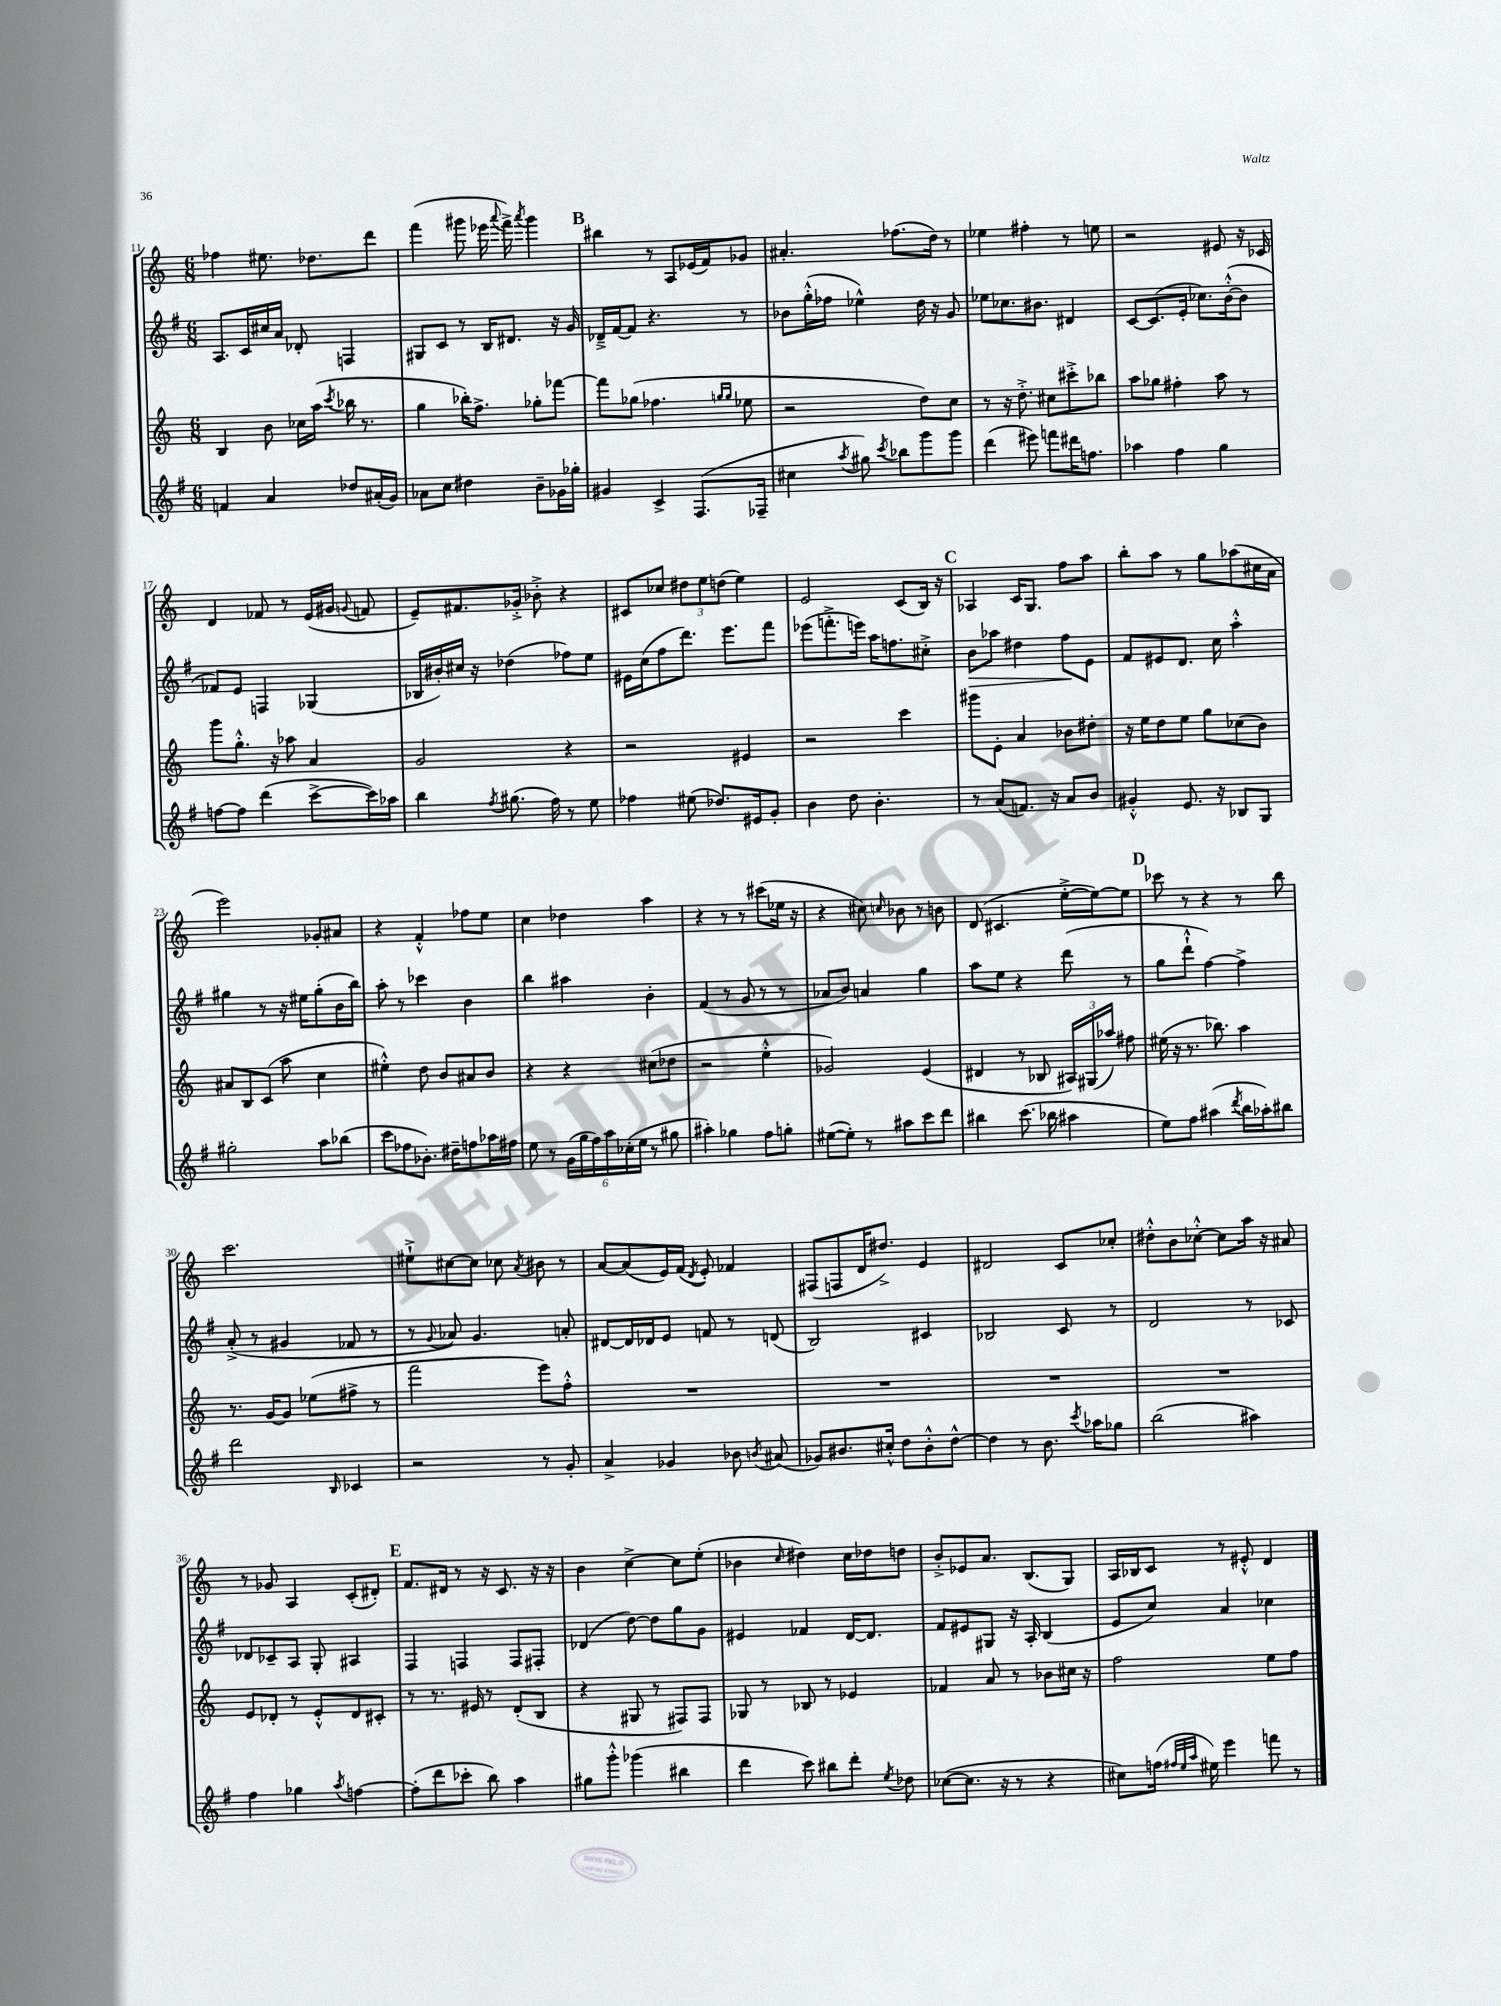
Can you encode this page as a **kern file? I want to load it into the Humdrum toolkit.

**kern	**kern	**kern	**dynam	**kern
*part4	*part3	*part2	*part2	*part1
*staff4	*staff3	*staff2	*staff2	*staff1
*clefG2	*clefG2	*clefG2	*	*clefG2
*k[f#]	*k[]	*k[f#]	*	*k[]
*M6/8	*M6/8	*M6/8	*	*M6/8
=11	=11	=11	=11	=11
4fn/	4B/	8.A/L	.	4ff-X\
.	.	16c/L	.	.
4a/	8b\	16cc#X/	.	8.ee#X\
.	.	16a/JJ	.	.
.	16cc-X\LL	8d-X'/	.	.
.	(16aa\JJ	.	.	8.dd-X\L
.	8qccc/	.	.	.
8dd-X/L	16bb-X\	4Fn/	.	.
.	8.r	.	.	.
(16a#X'/L	.	.	.	8ddd\J
16g/JJ)	.	.	.	.
=12	=12	=12	=12	=12
8a-X\L	4gg\	8G#X/L	.	(4fff\
8cc\J	.	8c/J	.	.
4dd#X\	16bb-X'\KL)	8r	.	8ggg#X\
.	8.ff^\J	.	.	.
.	.	16B/KL	.	16eee-X\
.	.	.	.	8qqaaa/
.	.	8.d#X/J	.	16fff^\)
.	.	.	.	8qaaa/
8b~\L	8gg-X'\L	.	.	4ggg#\
16g-X\L	[8fff-X\J	16r	.	.
16gg-X'\JJ	.	16g/	.	.
!!LO:REH:place=s1:t=B
=13	=13	=13	=13	=13
4g#X/	8fff-\L]	16d-X~^/LL	.	4bb#X\
.	.	[16f#/J	.	.
.	(8gg-X\J	8f#/J]	.	.
4c^/	4.ff-X\	4.r	.	8r
.	.	.	.	8A/L
(8.F#/L	.	.	.	(16e-X/L
.	.	.	.	16f/J)
.	16qqggn/LL	.	.	.
.	16qqgg/JJ	.	.	.
.	8ee-X\	8r	.	8g-X/J
16F-X~/Jk	.	.	.	.
=14	=14	=14	=14	=14
4cc#X\	2r	8b-X\L	.	4.a#X'/
.	.	(16gg'^^\L	.	.
.	.	16ff-X\JJ	.	.
8qaa/	.	.	.	.
8gg#X\)	.	4ee-X^^\)	.	.
8qccc/	.	.	.	.
8bb-X\L	.	.	.	(8.ff-X\L
8ggg\	8dd\L)	16dd\	.	.
.	.	16r	.	16dd\Jk)
8ggg\J	8cc\J	8g/	.	8r
=15	=15	=15	=15	=15
(4ddd\	8r	8ee-X\L	.	4ee-X\
.	16r	8.cc-X\	.	.
.	8.dd'^\	.	.	.
8eee#X\)	.	.	.	4ff#X'\
.	.	8.b#X\J	.	.
8fffn\L	8cc#X\L	.	.	.
16ddd#X\K	8ccc#X'^\	4d#X/	.	8r
8.ffn\J	.	.	.	.
.	8bb-X\J	.	.	8een\
=16	=16	=16	=16	=16
4aa-X\	8aa\L	[8c/L	.	2r
.	8gg-X\J	(8.c/]	.	.
4ff#\	4ff#X'\	.	.	.
.	.	16e'/Jk	.	.
.	.	8.cc-X\L)	.	.
4gg\	8aa\	.	.	8e#X/
.	.	([16b'^^\k	.	.
.	8r	8b\J]	.	16r
.	.	.	.	16c-X/
!!LO:LB:g=z
=17	=17	=17	=17	=17
[8ffn\L	8ggg\L	8f-X/L)	.	4d/
8ff\J]	8.gg'^^\J	8e/J	.	.
(4ddd\	.	4Fn/	.	8f-X/
.	16r	.	.	.
.	8aa-X\	.	.	8r
[8ccc^\L	4a/	(4G-X/	.	(16e/LL
.	.	.	.	16g#X/JJ
.	.	.	.	8qqgn/
16ccc\L])	.	.	.	8fn/
16aa-X\JJ	.	.	.	.
=18	=18	=18	=18	=18
4bb\	2g/	16B-X/LL	.	8e~/L)
.	.	16b#X'/)	.	.
.	.	16cc#X/JJ	.	8.f#X/
.	.	16r	.	.
8qff#/	.	.	.	.
(8.gg#X\	.	(4dd-X\	.	.
.	.	.	.	16g-X'^/Jk
.	.	.	.	8b-X'^\
16ff#\)	.	.	.	.
8r	4r	8ff-X\L)	.	4r
8ee\	.	8ee\J	.	.
=19	=19	=19	=19	=19
4ff-X\	2r	16e#X\LL	.	8c#X/L
.	.	(16cc\J	.	.
.	.	8ff#\	.	8cc-X/J
(8ee#X\	.	8.ddd\J)	.	12dd#X\L
.	.	.	.	12ee\
8.dd-X/L)	.	.	.	.
.	.	.	.	(12ddn\J
.	.	8.eee\L	.	.
.	4e#X/	.	.	4ee\)
16e#X/k	.	.	.	.
8g'/J	.	8fff#\J	.	.
=20	=20	=20	=20	=20
4b\	2r	(8eee-X\L	.	2e/
.	.	8.fffn'^\	.	.
8dd\	.	.	.	.
.	.	16eeen\Jk)	.	.
4.b'\	.	16aa\KL	.	.
.	.	8.ffn\	.	.
.	4ccc\	.	.	(8c/L
.	.	8cc#X'^\J	.	16B/Jk)
.	.	.	.	16r
!!LO:REH:place=s1:t=C
=21	=21	=21	=21	=21
!	!	!	!LO:HP:b	!
8r	8ggg#X\L	8b\L	>	4A-X/
(8a/L	8e'\J	8aa-X\J	.	.
8.fn/J)	4a/	4dd#X\	.	16c/KL
.	.	.	.	8.G/J
16r	.	.	.	.
8a/L	8b-X\L	8ff#\L	.	8ff\L
8b/J	8dd#X'\J	8e\J	]	8aa\J
=22	=22	=22	=22	=22
4g#X'^^/	16r	8f#/L	.	8bb'\L
.	16ee\KL	.	.	.
.	8dd\	8e#X/	.	8aa\J
8.e/	8ee\J	8.d/J	.	8r
.	8gg\L	.	.	8gg\L
16r	.	16cc\	.	.
8B-X/L	(8cc-X\	4aa'^^\	.	(8aa-X\
8G/J	8b\J)	.	.	16cc#X\L
.	.	.	.	16a\JJ
!!LO:LB:g=z
=23	=23	=23	=23	=23
2gg#X'\	8a#X/L	4gg#X\	.	2eee\)
.	8B/	.	.	.
.	(8c/J	8r	.	.
.	8aa\	16r	.	.
.	.	16ee#X\KL	.	.
8aa\L	4cc\	(8gg#'\	.	8g-X'/L
(8bb-X\J	.	16b\L	.	8a#X/J
.	.	16bb\JJ)	.	.
=24	=24	=24	=24	=24
8ccc\L	4ee#X'^^\)	8aa'\	.	4r
8ff-X\	.	8r	.	.
8.b-X'\J)	8dd\	4ccc-X\	.	4f'^^/
.	8b/L	.	.	.
16dd#X~\KL	.	.	.	.
8ffn\	8a#X/	4b\	.	8ff-X\L
16aa-X\L	8b/J	.	.	8ee\J
16ff#X\JJ	.	.	.	.
=25	=25	=25	=25	=25
8ee\	4r	4bb\	.	4cc\
8r	.	.	.	.
(24g\LL	4r	4aa#X\	.	4dd-X\
24gg\	.	.	.	.
24ff#\)	.	.	.	.
24aa\	.	.	.	.
(24cc-X'\	.	.	.	.
24ee\JJ	.	.	.	.
8r	(8cc#X\L	4b'\	.	4aa\
8gg#X\	8dd-X\J	.	.	.
=26	=26	=26	=26	=26
4aa#X'\)	2r	(4f#/	.	4r
4gg-X\	.	8r	.	8r
.	.	8g/	.	8r
8ff#\L	4ee'^^\	8r	.	(8ccc#X\L
8ggn'\J	.	8r	.	16ee-X\Jk
.	.	.	.	16r
=27	=27	=27	=27	=27
([8ee#X\L	2g-X/)	8a-X/L	.	4r
8ee#'\J])	.	8b/J)	.	.
8r	.	4an/	.	8cc#X\)
.	.	.	.	16qqccn/
8aa#X\L	.	.	.	8b-X\
8ccc\	(4e/	4gg\	.	8r
8ddd\J	.	.	.	8bn\
=28	=28	=28	=28	=28
4bb#X\	4d#X/	8aa\L	.	(8d/
.	.	8ee\J	.	4.c#X/
(8.ccc\	8r	4r	.	.
.	8B-X/	.	.	.
16bb-X\	.	.	.	.
4aa#X\	24A#X/LL)	(8ddd\	.	[16ee'^\LL
.	(24G#X/	.	.	.
.	.	.	.	16ee\J_)
.	24aa-X/JJ)	.	.	.
.	8ff#X\	8r	.	8ee\J]
!!LO:REH:place=s1:t=D
=29	=29	=29	=29	=29
8ee\L)	(16ee#X\	8gg\L	.	8ccc-X\
.	16r	.	.	.
8ff#\J	8.r	8ddd`^^\J	.	8r
(4aa#X\	.	[4ff#\)	.	4r
.	8.bb-X\)	.	.	.
8qddd/	.	.	.	.
16bb\LL	4aa\	4ff#^\]	.	8r
16aa-X'\J)	.	.	.	.
8bb#X\J	.	.	.	8bb\
!!LO:LB:g=z
=30	=30	=30	=30	=30
2ddd\	8.r	(8a'^/	.	2.ccc\
.	.	8r	.	.
.	[16g/KL	.	.	.
.	8g/J]	4g#X/	.	.
.	(8ee-X\L	.	.	.
16qqB/	.	.	.	.
4c-X/	8ff#X^\J	8f-X/	.	.
.	8r	8r	.	.
=31	=31	=31	=31	=31
2r	2fff\	8r	.	8ee#X`^\L
.	.	8qqg/	.	.
.	.	8a-X/)	.	[8cc#X\
.	.	4.g/	.	8cc#\J]
.	.	.	.	8cc-X\
.	.	.	.	8qa/
8r	8eee\L)	.	.	8b#X\
8g'/	8ff'^^\J	8an'/	.	8r
=32	=32	=32	=32	=32
4a^/	2.r	[8d#X/L	.	[8a/L
.	.	16d#/L]	.	(8a/]
.	.	16d-X/J	.	.
4g-X/	.	8e/J	.	16e/L)
.	.	.	.	(16f/JJ
.	.	.	.	8qd/
.	.	8fn/	.	8e'/)
8b-X\	.	8r	.	4f-X/
8qbn/	.	.	.	.
(8a#X/	.	(8dn/	.	.
=33	=33	=33	=33	=33
8g-X/L)	2.r	2B/)	.	(8F#X/L
8.b#X/	.	.	.	8Fn/
.	.	.	.	16d/K
16cc#X'^^/Jk	.	.	.	8.dd#X^/J)
8dd\L	.	.	.	.
8b#'^^\	.	4c#X/	.	4e/
[8dd^^\J	.	.	.	.
=34	=34	=34	=34	=34
4dd\]	2.r	2B-X/	.	2d#X/
8r	.	.	.	.
8.b\	.	.	.	.
.	.	8c/	.	8c/L
8qccc/	.	.	.	.
16aa-X\KL	.	.	.	.
8gg-X\J	.	8r	.	8cc-X'/J
=35	=35	=35	=35	=35
(2bb\	2.r	2d/	.	8dd#X'^^\L
.	.	.	.	8b\
.	.	.	.	[8cc-X'^^\J
.	.	.	.	8cc-\L]
4aa#X\)	.	8r	.	16aa\Jk
.	.	.	.	16r
.	.	8c-X/	.	8a#X/
!!LO:LB:g=z
=36	=36	=36	=36	=36
4ff#\	8e/L	8d-X/L	.	8r
.	8d-X'/J	8c-X~/	.	8g-X/
4gg-X\	8r	8A/J	.	4A/
.	8e'^^/L	8G'/	.	.
8qaa/	.	.	.	.
[4ffn\	8d-/	4A#X/	.	(8c'/L
.	8c#X'/J	.	.	8d#X'/J)
!!LO:REH:place=s1:t=E
=37	=37	=37	=37	=37
(8ff'\L]	8r	4F#/	.	8.f/L
8ddd\	8.r	.	.	.
.	.	.	.	16d#X/Jk
8ccc-X'\J	.	4Fn/	.	8r
.	16e#X/	.	.	.
8bb\)	8r	.	.	16r
.	.	.	.	8.c/
4aa\	(8d'/L	8F/L	.	.
.	8B/J	8F#X'/J	.	16r
.	.	.	.	16r
=38	=38	=38	=38	=38
8gg#X\L	4r	(4d-X/	.	4b\
8ggg'^^\J	.	.	.	.
(4ggg-X\	8G#X/	[8dd\)	.	[4cc^\
.	8r	8dd\L]	.	.
4bb#X\	8F#X/L)	8gg\	.	8cc\L]
.	8F#/J	8g\J	.	(8ee'\J
=39	=39	=39	=39	=39
4ddd\	8G-X/	4e#X/	.	4b-X\
.	8r	.	.	.
.	.	.	.	16qqcc/
8ccc\)	8B-X/	4f-X/	.	4dd#X\)
8bb#X\L	8r	.	.	.
8ddd'\J	4e-X/	[16d/KL	.	16cc\LL
.	.	8.d/J]	.	16dd-X\J
8qee/	.	.	.	.
8dd-X\	.	.	.	8ddn\J
=40	=40	=40	=40	=40
([8cc-X\L	4f-X/	8f#/L	.	8b'^/L
8.cc-\J]	.	8e#X/	.	8e-X/
.	8a/	8G#X/J	.	8.a/J
16r	.	.	.	.
8r	8r	16r	.	.
.	.	16A'/	.	(8.B/L
4r	8b-X\L	(4B/	.	.
.	16cc#X\Jk	.	.	8G/J)
.	16r	.	.	.
=41	=41	=41	=41	=41
8cc#X\L)	2ff\	8e/L	.	16A/LL
.	.	.	.	16B-X/J
(16ffn\Jk	.	8cc/J)	.	8c/J
32qqff#X/LLL	.	.	.	.
32qqee/	.	.	.	.
32qqaa/JJJ	.	.	.	.
16ee#X\)	.	.	.	.
4eee\	.	4a/	.	8r
.	.	.	.	8e#X'^^/
8fffn\	8ee\L	4cc-X\	.	4d/
8r	8ff\J	.	.	.
==	==	==	==	==
*-	*-	*-	*-	*-
